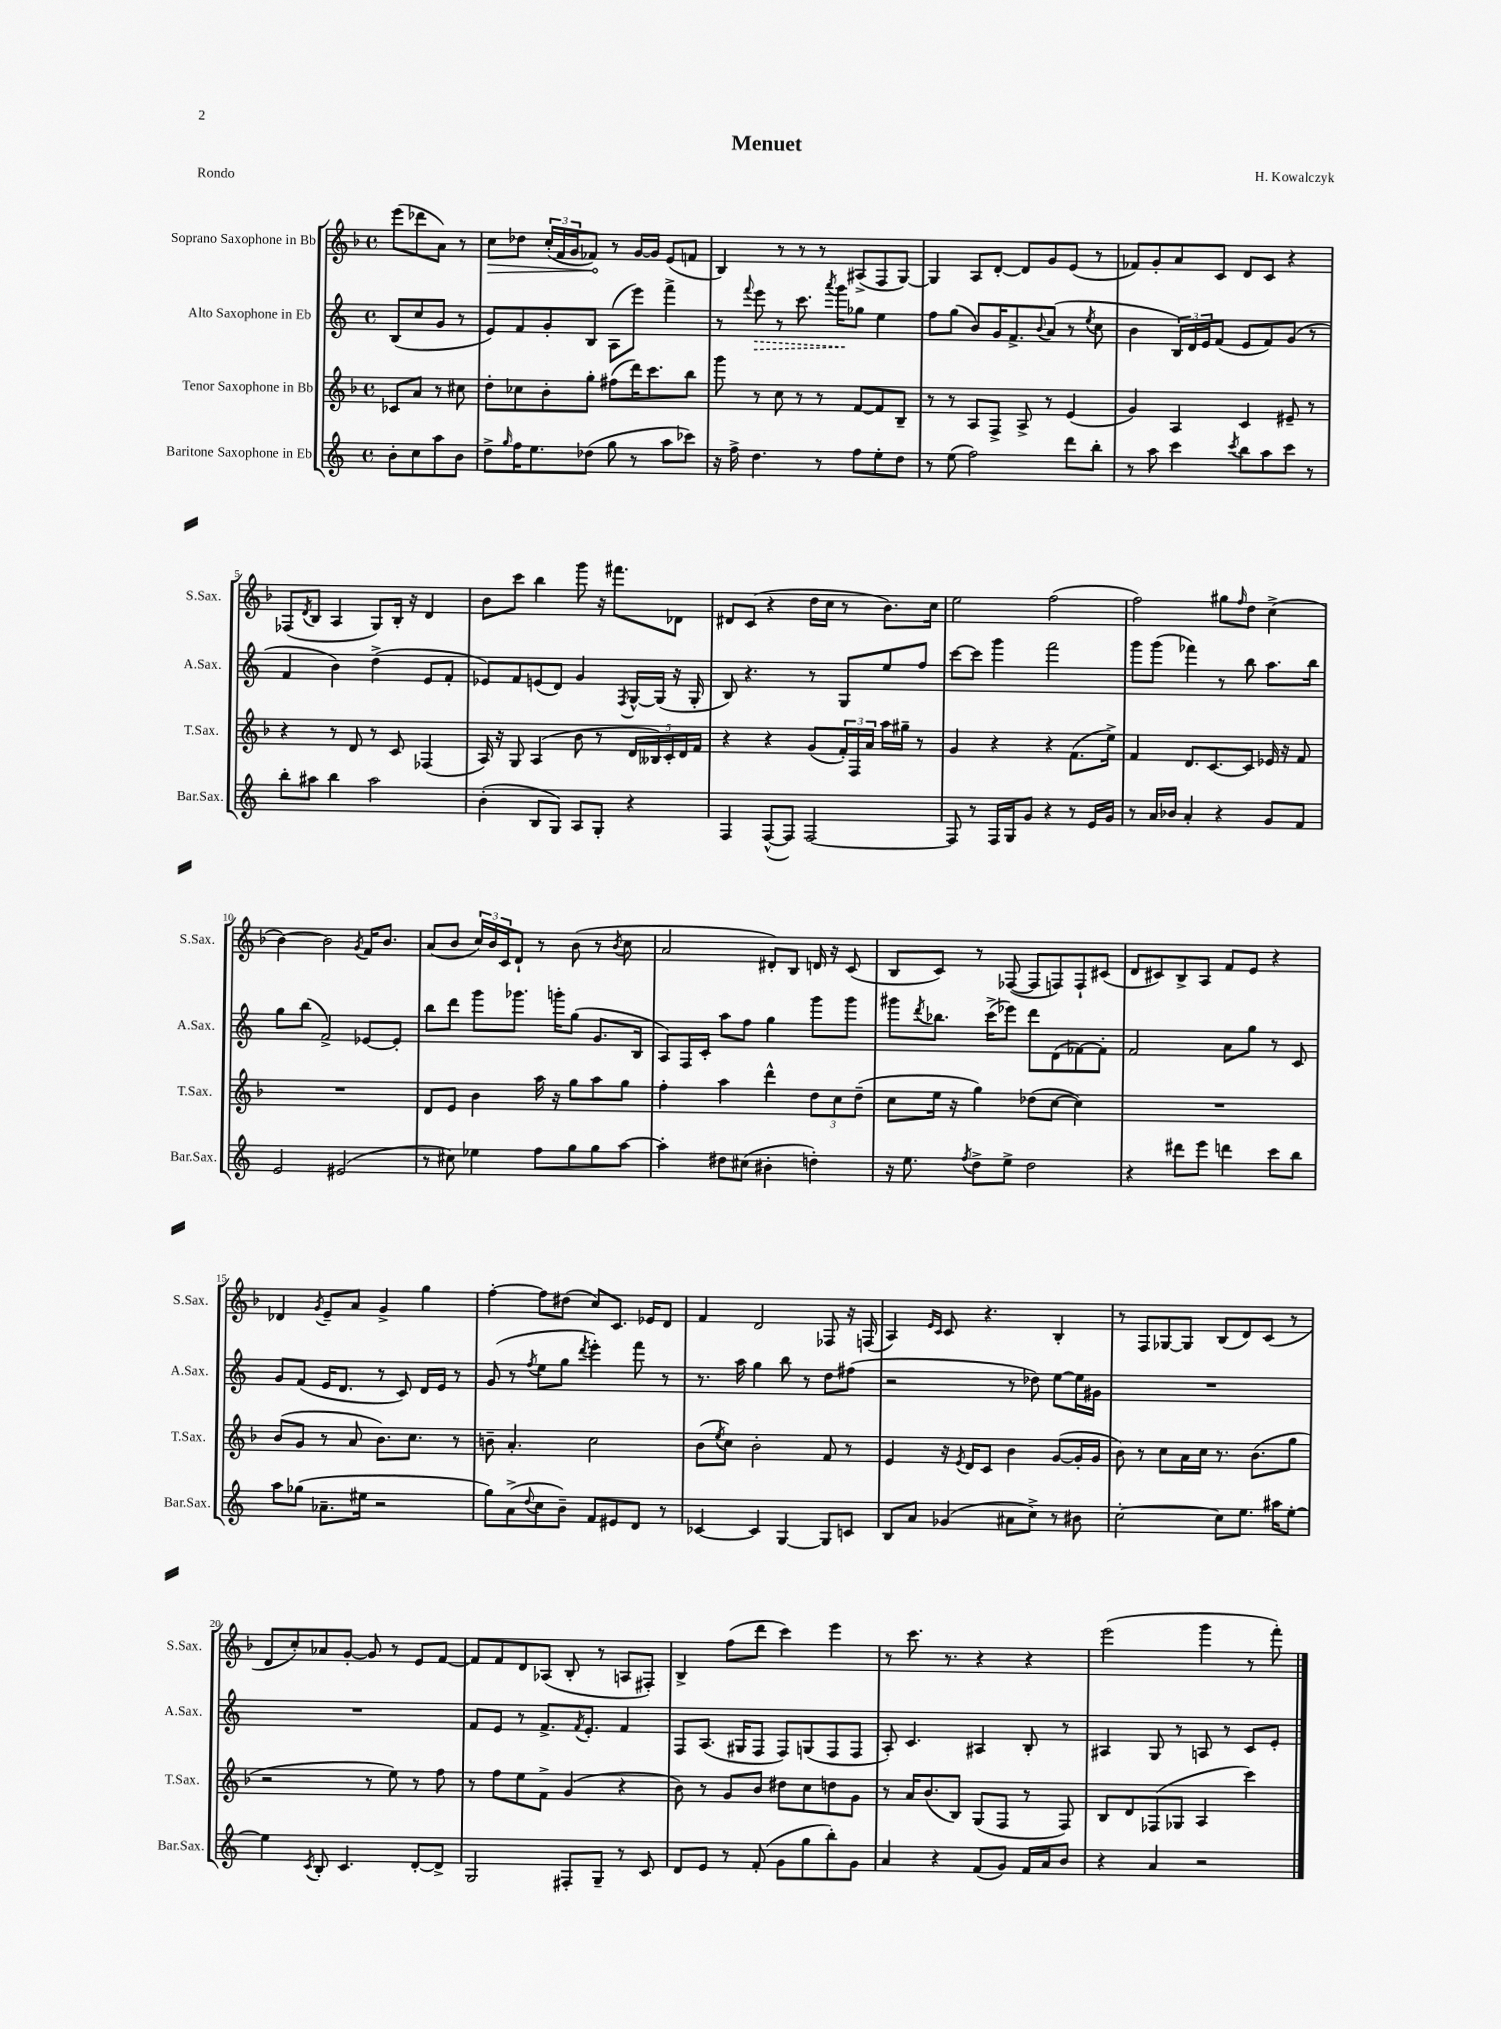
\header { title = "Menuet" composer = "H. Kowalczyk" piece = "Rondo" }
<<
\new StaffGroup <<
\new Staff = "s0" \with { instrumentName = "Soprano Saxophone in Bb" shortInstrumentName = "S.Sax." } {
    \clef treble \key f \major \defaultTimeSignature \time 4/4 \partial 2
    e'''8( des'''8 a'8) r8 |
    \once \override Hairpin.circled-tip = ##t c''8\> des''8 \tuplet 3/2 { c''16-.( f'16 g'16 } fes'8\!) r8 g'16~ g'16 e'8( f'8 |
    bes4) r8 r8 r8 ais8->( f8 g8~) |
    g4 a8 d'8~-. d'8 g'8 e'8( r8 |
    fes'8) g'8-. a'8 c'8 d'8 c'8 r4 |
    fes8( \acciaccatura { d'8 } bes8 a4 g8) bes16-. r16 d'4 |
    bes'8 c'''8 bes''4 g'''8 r16 fis'''8. des'8 |
    dis'8 c'8( r4 d''16 c''16 r8 bes'8.) c''16 |
    e''2 f''2( |
    f''2) gis''8 \grace { f''16 } d''8 c''4->( |
    bes'4~) bes'2 \acciaccatura { g'8 } f'16 bes'8. |
    a'8( bes'8 \tuplet 3/2 { c''16) bes'16 c'16 } d'8-! r8 bes'8( r8 \acciaccatura { bes'8 } c''8 |
    a'2 dis'8-.) bes8 d'16 r16 c'8( |
    bes8 c'8) r8 fes8~( fes8 f8) f8-! cis'8( |
    d'8 cis'8) bes8-> a8 f'8 e'8 r4 |
    des'4 \acciaccatura { g'8 } e'8-- a'8 g'4-> g''4 |
    f''4~-. f''8 dis''8( c''8) c'8. ees'16 d'8 |
    f'4 d'2 fes8 r16 f16( |
    a4) \grace { e'16 c'16 } c'8 r4. bes4-. |
    r8 f8 ges8~ ges8 bes8( d'8) c'8( r8 |
    d'8 c''8-.) aes'8 g'8~-. g'8 r8 e'8 f'8~ |
    f'8 f'8 d'8 aes8( bes8-. r8 a8 fis8-.) |
    bes4-> f''8( d'''8 c'''4) e'''4 |
    r8 c'''8. r8. r4 r4 |
    e'''2( g'''4 r8 f'''8-.) \bar "|." |
}
\new Staff = "s1" \with { instrumentName = "Alto Saxophone in Eb" shortInstrumentName = "A.Sax." } {
    \clef treble \key c \major \defaultTimeSignature \time 4/4 \partial 2
    b8( c''8 g'8 r8 |
    e'8) f'8 g'8-. b8 a8( e'''8) f'''4-> |
    r8 \appoggiatura { f'''8 } \once \override Hairpin.style = #'dashed-line e'''8\> r8 c'''8. \acciaccatura { a'''8 } g'''16\! ges''8 e''4 |
    f''8 g''8( b'8) g'16 f'8.-> \appoggiatura { b'8 } a'8( r8 \acciaccatura { e''8 } c''8 |
    b'4 \tuplet 3/2 { b16) d'16 e'16 } f'8( e'8 f'8) g'8( r8 |
    f'4 b'4) d''4->( e'8 f'8-. |
    ees'8) f'8 e'8( d'8) g'4 \acciaccatura { f8 } g16~-^ g16( r16 g16-. |
    b8) r4. r8 g8 e''8 f''8 |
    c'''8~ c'''8 g'''4 f'''2 |
    g'''8 g'''8( fes'''4) r8 b''8 a''8. b''16 |
    g''8 b''8( f'2->) ees'8~ ees'8-. |
    b''8 d'''8 g'''8 ges'''8. g'''16-. g''8( g'8. b16 |
    a8) f16 c'16-. a''8 f''8 g''4 g'''8 g'''8 |
    gis'''8 \acciaccatura { d'''8 } bes''8. c'''16->( ees'''8) d'''8 d'8( fes'8~) fes'8-. |
    f'2 a'8 g''8 r8 c'8 |
    g'8 f'8( e'16 d'8. r8 c'8) d'16 e'16 r8 |
    g'8( r8 \acciaccatura { f''8 } e''8 g''8 \acciaccatura { d'''8 } e'''4-.) f'''8 r8 |
    r8. a''16 g''4 b''8 r8 d''8 fis''8( |
    r2 r8 des''8) e''8~ e''16 gis'16 |
    R1 |
    R1 |
    f'8 e'8 r8 f'8.-> \acciaccatura { f'8 } e'8.-. f'4 |
    f8 a8.( gis16 f8 f8) g8( f8 f8 |
    a8-.) c'4. ais4 b8-. r8 |
    ais4 g8 r8 a8 r8 c'8 e'8-. \bar "|." |
}
\new Staff = "s2" \with { instrumentName = "Tenor Saxophone in Bb" shortInstrumentName = "T.Sax." } {
    \clef treble \key f \major \defaultTimeSignature \time 4/4 \partial 2
    ces'8 a'8 r8 cis''8 |
    d''8-. ces''8 bes'8-. g''8-. fis''8( d'''16) c'''8. bes''8 |
    g'''8 r8 c''8 r8 r8 f'8~ f'8 bes8-- |
    r8 r8 a8 f8-> a8-> r8 e'4( |
    g'4) a4 c'4 eis'8-- r8 |
    r4 r8 d'8 r8 c'8 fes4( |
    a16) r16 g8 a4( bes'8 r8 \tuplet 5/4 { d'16 beses16) c'16-. d'16 f'16 } |
    r4 r4 g'8( \tuplet 3/2 { f'16-.) f16 a'16 } a''16 gis''16-- r8 |
    g'4 r4 r4 f'8.( e''16->) |
    f'4 d'8. c'8.~ c'8 ees'16 r16 f'8 |
    R1 |
    d'8 e'8 bes'4 a''16 r16 g''8 a''8 g''8 |
    f''4-. a''4 d'''4-^ \tuplet 3/2 { d''8 c''8 d''8--( } |
    c''8 e''16 r16 g''4) des''8( c''8~ c''4) |
    R1 |
    bes'8( g'8 r8 a'8 bes'8.) c''8. r8 |
    b'8-- a'4.-. c''2 |
    bes'8( \acciaccatura { e''8 } c''8) bes'2-. f'8 r8 |
    e'4 r16 \acciaccatura { e'8 } d'16 c'8 bes'4 g'8~( g'16-. g'16 |
    bes'8) r8 c''8 a'16 c''16 r8. bes'8.( g''8 |
    r2 r8 e''8) r8 f''8 |
    r8 f''8 e''8 f'8-> g'4( r4 |
    bes'8) r8 g'8 bes'8 dis''8 c''8 d''8 g'8 |
    r8 a'16 bes'8.( bes8) g8( f8 r8 f8) |
    bes8 d'8 fes8( ges8 a4 c'''4) \bar "|." |
}
\new Staff = "s3" \with { instrumentName = "Baritone Saxophone in Eb" shortInstrumentName = "Bar.Sax." } {
    \clef treble \key c \major \defaultTimeSignature \time 4/4 \partial 2
    b'8-. c''8 a''8 b'8 |
    d''8-> \grace { g''16 } f''16 e''8. des''8( g''8 r8 a''8 ces'''8) |
    r16 f''16-> d''4. r8 f''8 e''8-. d''8 |
    r8 e''8( f''2) d'''8 b''8-. |
    r8 a''8 c'''4 \acciaccatura { c'''8 } b''8 a''8 c'''8 r8 |
    b''8-. ais''8 b''4 ais''2 |
    b'4-.( b8 g8) a8 g8-. r4 |
    f4 f8~-^( f8) f2~ |
    f8 r8 f16 g16 g'8 r4 r8 e'16 g'16 |
    r8 a'16 bes'16 a'4-. r4 g'8 f'8 |
    e'2 eis'2( |
    r8 cis''8) ees''4 f''8 g''8 g''8 a''8~ |
    a''4-. dis''8 cis''8( bis'4-. d''4-.) |
    r16 e''8. \acciaccatura { f''8 } d''8-> e''8-> d''2 |
    r4 dis'''8 e'''8 d'''4 c'''8 b''8 |
    a''8 ges''8( aes'8.-- eis''16 r2 |
    g''8) a'8->( \appoggiatura { d''8 } c''8 b'8--) f'8 eis'8 d'8 r8 |
    ces'4~ ces'4 g4~ g8 c'8 |
    b8 a'8 ges'4( ais'8 c''8->) r8 bis'8 |
    c''2~-. c''8 e''8. ais''16 e''8~-. |
    e''4 \acciaccatura { c'8 } b8-. c'4. d'8~-. d'8-> |
    g2 fis8-. g8-- r8 c'8 |
    d'8 e'8 r8 f'8-.( g'8 g''8 b''8-.) g'8 |
    a'4 r4 f'8( g'8) f'16 a'16 b'8 |
    r4 a'4 r2 \bar "|." |
}
>>
>>
